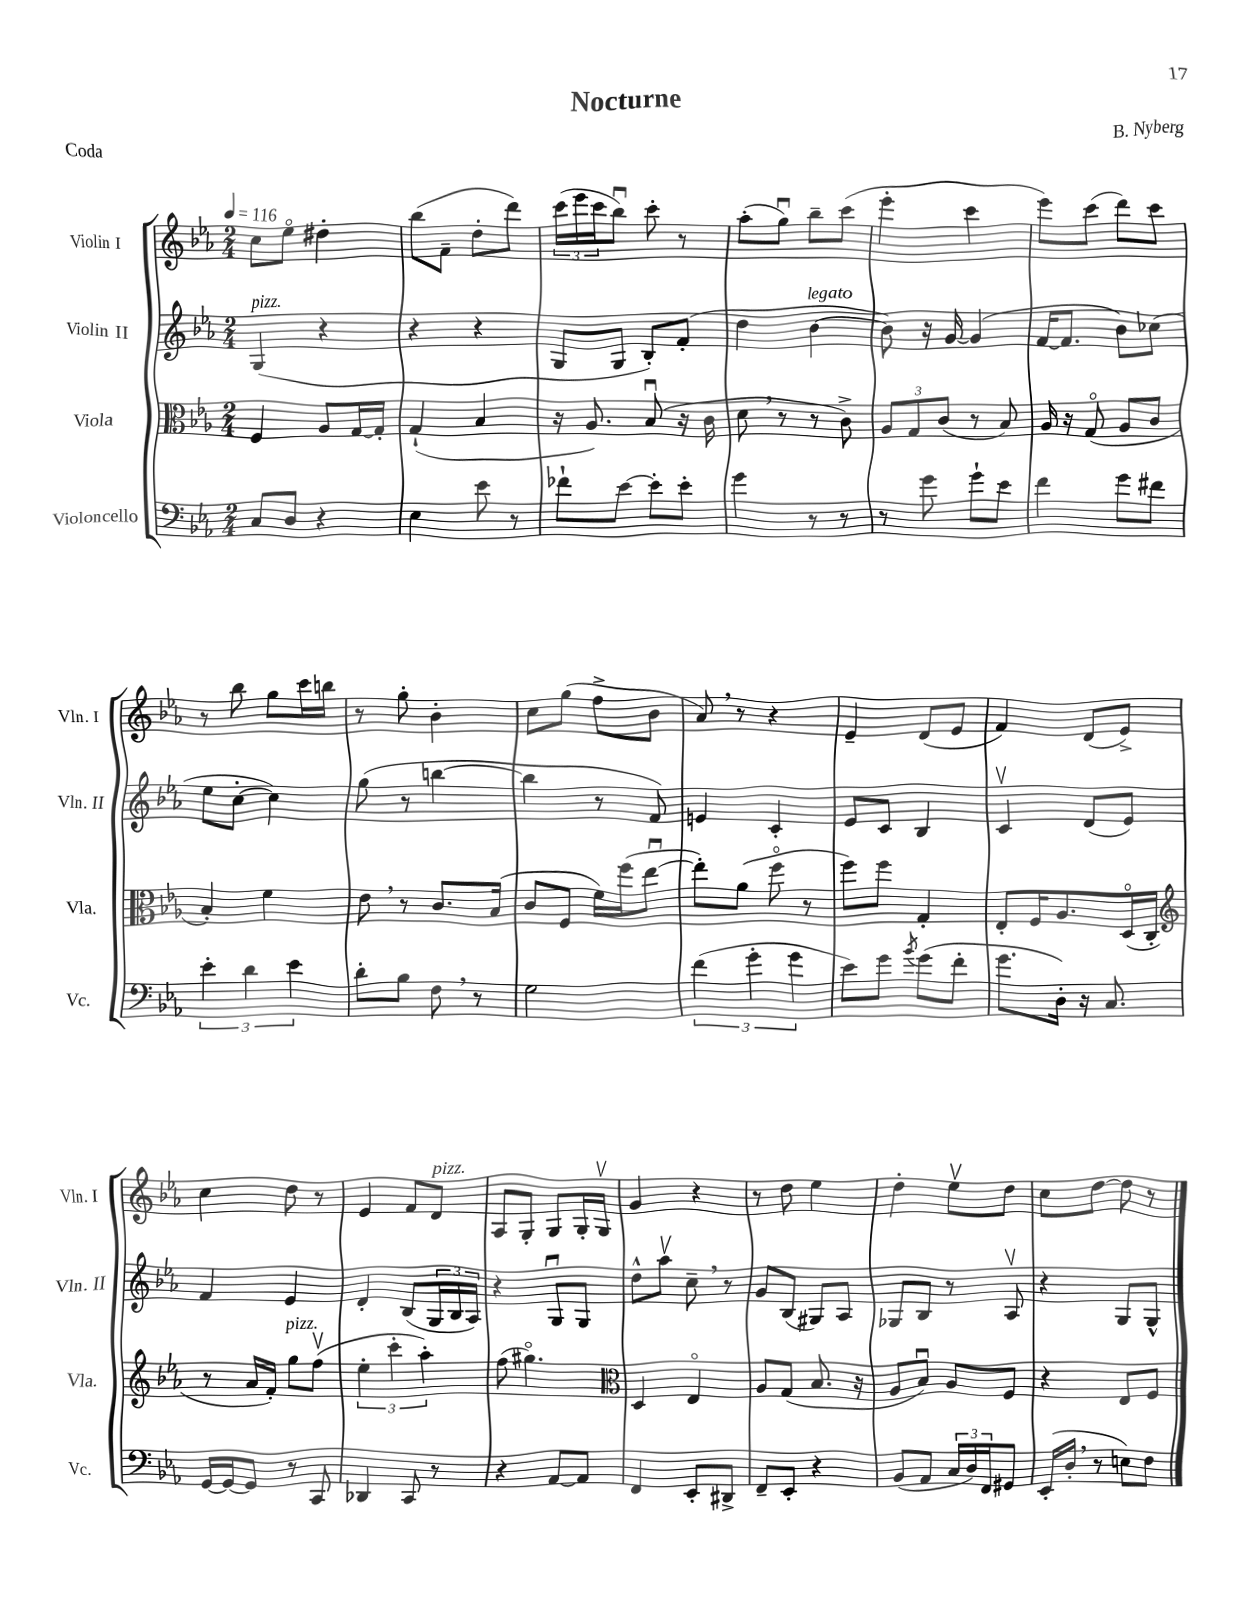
\header { title = "Nocturne" composer = "B. Nyberg" piece = "Coda" }
<<
\new StaffGroup <<
\new Staff = "s0" \with { instrumentName = "Violin I" shortInstrumentName = "Vln. I" } {
    \clef treble \key ees \major \numericTimeSignature \time 2/4 \tempo 4 = 116
    c''8 ees''8\flageolet dis''4-. |
    bes''8( f'8-- d''8-. d'''8) |
    \tuplet 3/2 { c'''16( ees'''16 c'''16 } bes''8\downbow) c'''8-. r8 |
    aes''8-.( g''8\downbow) bes''8-- c'''8( |
    ees'''4-. c'''4 |
    ees'''8) c'''8( d'''8) c'''8 |
    r8 bes''8 g''8 c'''16 b''16 |
    r8 g''8-. bes'4-. |
    c''8 g''8( f''8-> bes'8 |
    aes'8) \breathe r8 r4 |
    ees'4-- d'8( ees'8 |
    f'4) d'8( ees'8->) |
    c''4 d''8 r8 |
    ees'4 f'8 d'8^\markup { \italic "pizz." } |
    aes8 g8-. g8 g16-. g16\upbow |
    g'4 r4 |
    r8 d''8 ees''4 |
    d''4-. ees''8\upbow d''8 |
    c''8 d''8~ d''8 r8 \bar "|." |
}
\new Staff = "s1" \with { instrumentName = "Violin II" shortInstrumentName = "Vln. II" } {
    \clef treble \key ees \major \numericTimeSignature \time 2/4
    g4^\markup { \italic "pizz." }( r4 |
    r4 r4 |
    g8 g8 bes8-.) f'8-.( |
    d''4 bes'4~^\markup { \italic "legato" } |
    bes'8) r16 g'16~ g'4( |
    f'16~ f'8. bes'8) ces''8( |
    ees''8 c''8~-. c''4) |
    g''8( r8 b''4~ |
    b''4 r8 f'8) |
    e'4 c'4-. |
    ees'8 c'8 bes4 |
    c'4\upbow d'8( ees'8) |
    f'4 ees'4 |
    d'4-. bes8( \tuplet 3/2 { g16 bes16 aes16) } |
    r4 g8\downbow g8 |
    d''8-^ aes''8\upbow c''8-- \breathe r8 |
    g'8 bes8( gis8) aes8 |
    ges8 bes8 r8 aes8\upbow |
    r4 g8 g8-^ \bar "|." |
}
\new Staff = "s2" \with { instrumentName = "Viola" shortInstrumentName = "Vla." } {
    \clef alto \key ees \major \numericTimeSignature \time 2/4
    f4 aes8 g16~ g16-. |
    g4-!( bes4 |
    r16 aes8.) bes8\downbow( r16 c'16 |
    d'8 \breathe r8 r8 c'8->) |
    \tuplet 3/2 { aes8 g8 c'8( } r8 bes8) |
    aes16 r16 g8\flageolet( aes8 c'8 |
    bes4-.) f'4 |
    ees'8 \breathe r8 c'8. bes16( |
    c'8 f8 f'16) f''16( ees''8~\downbow |
    ees''8-.) aes'8( f''8\flageolet r8 |
    f''8) f''8 g4-. |
    ees8-. f16 aes8. d16\flageolet( c16-. |
    \clef treble r8 aes'16 f'16-.) g''8^\markup { \italic "pizz." } f''8\upbow( |
    \tuplet 3/2 { ees''4-. c'''4-. aes''4-.) } |
    f''8( gis''4.\flageolet) |
    \clef alto d4 ees4\flageolet |
    aes8 g8( bes8. r16 |
    aes8 bes8\downbow) aes8 f8 |
    r4 ees8 f8 \bar "|." |
}
\new Staff = "s3" \with { instrumentName = "Violoncello" shortInstrumentName = "Vc." } {
    \clef bass \key ees \major \numericTimeSignature \time 2/4
    c8 d8 r4 |
    ees4 ees'8 r8 |
    fes'8-! ees'8~ ees'8-. ees'8-. |
    g'4 r8 r8 |
    r8 g'8 g'8-! ees'8 |
    f'4 g'8 fis'8 |
    \tuplet 3/2 { ees'4-. d'4 ees'4 } |
    d'8-. bes8 f8 \breathe r8 |
    g2 |
    \tuplet 3/2 { f'4( g'4-. g'4 } |
    ees'8) g'8 \acciaccatura { bes'8 } g'8( f'8-. |
    g'8. d16-.) r16 c8. |
    g,16~ g,16~ g,8 r8 c,8 |
    des,4 c,8 r8 |
    r4 aes,8~ aes,8 |
    f,4 ees,8-. dis,8-> |
    f,8-- ees,8-. r4 |
    bes,8( aes,8 \tuplet 3/2 { c16 d16) f,16 } gis,8 |
    ees,16-.( d16-. \breathe r8 e8) f8 \bar "|." |
}
>>
>>
\layout { \context { \Score \remove "Bar_number_engraver" } }
